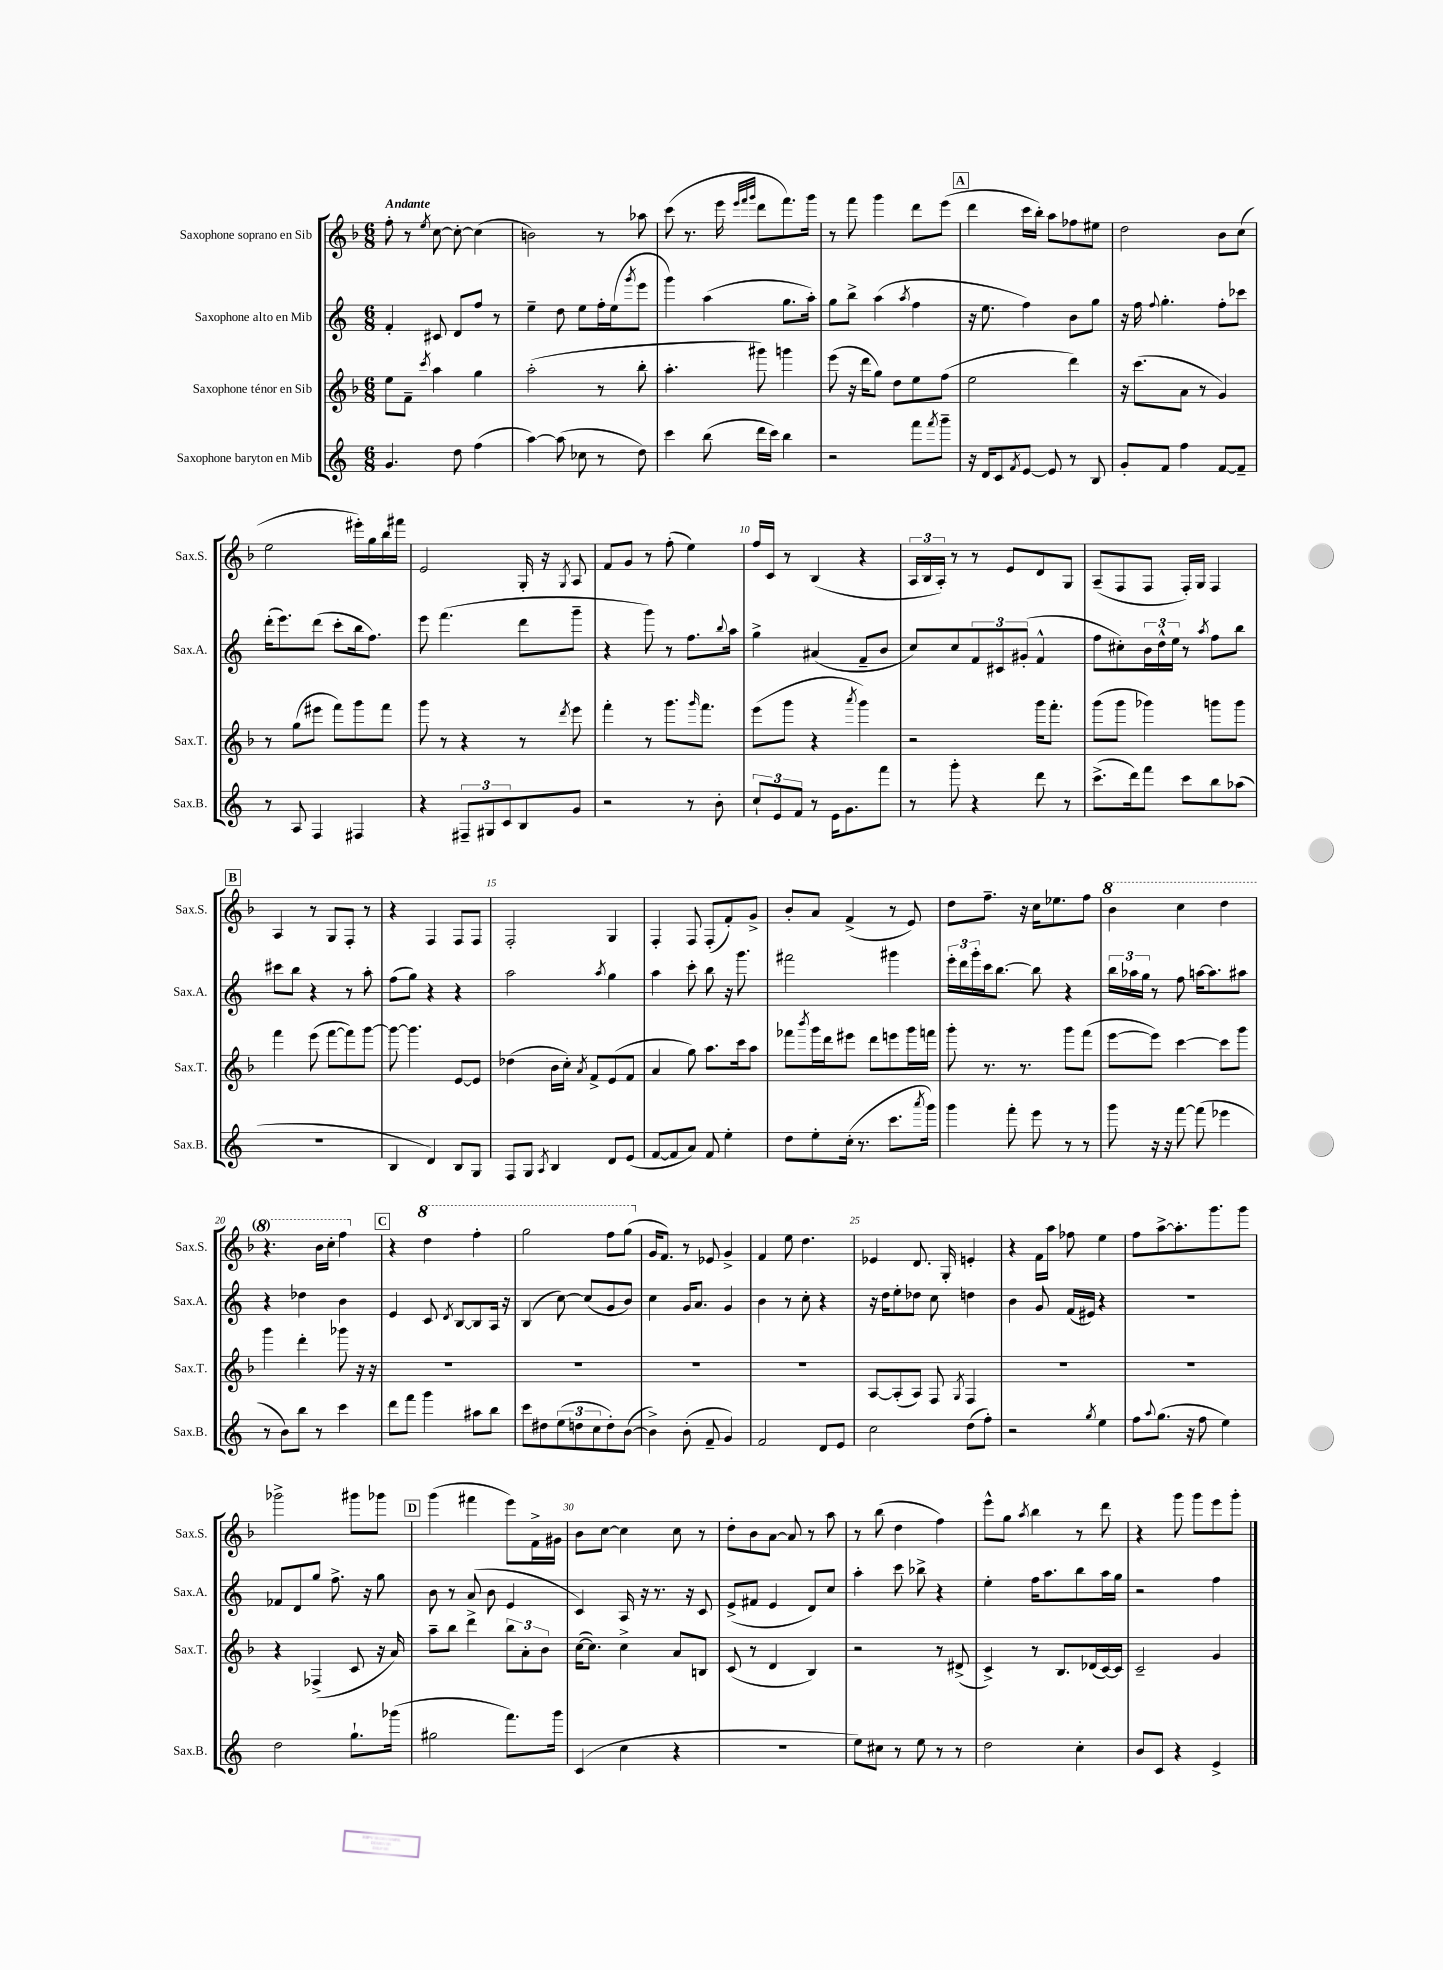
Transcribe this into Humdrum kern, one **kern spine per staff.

**kern	**kern	**kern	**kern
*staff4	*staff3	*staff2	*staff1
*clefG2	*clefG2	*clefG2	*clefG2
*k[]	*k[b-]	*k[]	*k[b-]
*M6/8	*M6/8	*M6/8	*M6/8
4.g	8ee	4f'	8ff'
.	8f~	.	8r
.	8qccc	.	8qee
.	4aa	8c#	[8cc
8dd	.	8d	8cc'_
(4ff	4gg	8ff	(4cc]
.	.	8r	.
=	=	=	=
[4aa)	(2aa'	4ee~	2b)
(8aa]	.	8dd	.
8cc-	.	8ee	.
8r	8r	16ff'	8r
.	.	(16ee	.
.	.	8qggg	.
8dd)	8bb-'	8eee	8aa-
=	=	=	=
4ccc	4.aa'	4ggg)	(8ccc
.	.	.	8.r
(8bb	.	(4aa	.
.	.	.	16eee
.	.	.	32qqeee
.	.	.	32qqfff
.	.	.	32qqggg
16ddd	8ggg#)	.	8ddd
16ccc)	.	.	.
4bb	4ggg	8.gg	8.fff)
.	.	16aa')	16ggg
=	=	=	=
2r	(8eee	8gg	8r
.	16r	8bb^	8fff
.	16ddd	.	.
.	8gg)	(4aa	4ggg
.	8dd	.	.
.	.	8qaa	.
8fff	8ee	4ff	8ddd
8qfff	.	.	.
8ggg~	(8ff	.	(8eee
=	=	=	=
16r	2ee	16r	4ddd
16d	.	8.ee	.
8c	.	.	.
8qf	.	.	.
[8e	.	4ff)	16ccc
.	.	.	16bb-')
8e]	.	.	8aa
8r	4ddd)	8b	8ff-
8B	.	8gg	8ee#
=	=	=	=
8g'	16r	16r	2dd
.	(8.ccc	16ff	.
.	.	8qqff	.
8f	.	4.gg'	.
4ff	8a	.	.
.	8r	.	.
[8f	4g)	8ff'	8b-
8f~]	.	8ccc-	(8cc
=	=	=	=
8r	8r	(16ddd'	2ee
.	.	8.eee)	.
8A	(8gg	.	.
4F	8eee#	(8ddd	.
.	8fff)	8ccc'	.
4F#	8ggg	16bb	16eee#')
.	.	8.ff)	16gg
.	8fff	.	16bb-
.	.	.	16fff#
=	=	=	=
4r	8ggg	8eee	2e
.	8r	(4.fff	.
12F#~	4r	.	.
12G#	.	.	.
12c	.	.	.
8B	8r	8ddd	16G'
.	.	.	16r
.	8qddd	.	8qG
8g	8eee	8ggg~	8A
=	=	=	=
2r	4fff'	4r	8f
.	.	.	8g
.	8r	8ggg)	8r
.	8.ggg	8r	(8ff'
8r	.	8.ff	4ee)
.	16qqggg	.	.
.	8.fff	.	.
8b'	.	.	.
.	.	8qqbb	.
.	.	16aa	.
=	=	=	=
12cc`	(8eee	4gg^	16ff
.	.	.	16c
12e	.	.	.
.	8ggg	.	8r
12f	.	.	.
8r	4r	(4a#	(4B-
16e	.	.	.
8.g	.	.	.
.	8qaaa	.	.
.	4ggg)	8f~	4r
8fff	.	8b	.
=	=	=	=
8r	2r	8cc)	24A
.	.	.	24B-
.	.	.	24A')
8ggg'	.	8cc	8r
4r	.	12f	8r
.	.	12c#	.
.	.	.	8e
.	.	(12g#'	.
8ddd	16ggg	4f^^	8d
.	8.fff'	.	.
8r	.	.	8G
=	=	=	=
(8.ccc^	(8ggg	8ff	(8A~
.	8ggg	8cc#')	8F
16ddd)	.	.	.
8fff	4ggg-)	24b	8F
.	.	24dd^^	.
.	.	24ee	.
8ccc	.	8r	16F')
.	.	.	16G
.	.	8qaa	.
8bb	8ggg	8ff	4F
(8aa-	8ggg	8bb	.
=	=	=	=
2.r	4fff	8ccc#	4A
.	.	8bb	.
.	(8eee	4r	8r
.	[8fff	.	8G
.	8fff])	8r	8F'
.	[8ggg	8aa'	8r
=	=	=	=
4B	8ggg_	(8ff	4r
.	4.ggg]	8gg)	.
4d)	.	4r	4F
8B	[8e	4r	8F
8G	8e]	.	8F
=	=	=	=
8F	(4dd-	2aa	2F'
8G	.	.	.
8qA	.	.	.
4B	16b-	.	.
.	16cc')	.	.
.	8qa	.	.
.	8f^	.	.
.	.	8qaa	.
8d	(8e	4gg	4G
(8e	8f	.	.
=	=	=	=
[8f	4a	4aa	4F'
8f]	.	.	.
8a)	8gg)	8ccc'	8F
8f	8.aa	8bb	(8F'
4ee'	.	16r	8f')
.	16ccc	8.ggg	.
.	8aa	.	8g^
=	=	=	=
8dd	8fff-	2fff#	8b-'
.	8qbbb-	.	.
8ee'	16ggg	.	8a
.	16ddd	.	.
(16cc'	8eee#	.	(4f^
8.r	.	.	.
.	8ddd	.	.
8.ccc	8eee	4ggg#	8r
.	16ggg	.	8e)
8qaaa	.	.	.
16ggg)	16fff	.	.
=	=	=	=
4ggg	8ggg'	24eee'	8dd
.	.	24ddd	.
.	.	24ggg'	.
.	8.r	16ccc	8.ff~
.	.	[8.bb	.
8fff'	.	.	.
.	8.r	.	16r
8eee	.	8bb]	16cc
.	.	.	8.ee-
8r	8ggg	4r	.
8r	(8fff	.	8ff
=	=	=	=
8ggg	[8eee	24bb	4bb-
.	.	24aa-	.
.	.	24gg	.
16r	8eee])	8r	.
16r	.	.	.
[8fff	[4ccc	8ff	4ccc
(8fff]	.	[16aa	.
.	.	8.aa]	.
4eee-	8ccc]	.	4ddd
.	8ggg	8aa#	.
=	=	=	=
8r	4ggg	4r	4.r
8b)	.	.	.
8bb	4ddd'	4dd-	.
8r	.	.	16bb-
.	.	.	16ccc'
4ccc	8ggg-	4b	4fff
.	16r	.	.
.	16r	.	.
=	=	=	=
8ddd	2.r	4e	4r
8fff	.	.	.
4ggg	.	8c	4ddd
.	.	8qd	.
.	.	[8B	.
8aa#	.	8B]	4fff'
8bb	.	16A	.
.	.	16r	.
=	=	=	=
8ccc	2.r	(4B	2ggg
8dd#	.	.	.
(12ee	.	[8cc)	.
12dd	.	.	.
.	.	(8cc]	.
12cc	.	.	.
8dd')	.	8g	8fff
([8b	.	8b)	(8ggg
=	=	=	=
4b^])	2.r	4cc	16g
.	.	.	8.f)
(8b'	.	16g	8r
.	.	8.a	.
8f~	.	.	8e-
4g)	.	4g	4g^
=	=	=	=
2f	2.r	4b	4f
.	.	8r	8ee
.	.	8cc'	4.dd
8d	.	4r	.
8e	.	.	.
=	=	=	=
2cc	[8A	16r	4e-
.	.	16dd	.
.	(8A']	8ee'	.
.	8A)	8dd-	8.d
.	8F	8cc	.
.	.	.	16G'
.	8qG	.	.
(8dd	4F	4dd	4e'
8ff')	.	.	.
=	=	=	=
2r	2.r	4b	4r
.	.	8g	16f
.	.	.	16aa
.	.	(16f	8ff-
.	.	16e#)	.
8qgg	.	.	.
4ee	.	4r	4ee
=	=	=	=
8ff	2.r	2.r	8ff
8qqaa	.	.	.
(8.gg	.	.	[8aa^
.	.	.	8.aa']
16r	.	.	.
8ff	.	.	.
.	.	.	8.ggg
4ee)	.	.	.
.	.	.	8ggg
=	=	=	=
2dd	4r	8f-	2ggg-^
.	.	8d	.
.	(4F-^	8gg	.
.	.	8.ff^	.
8.gg`	8c	.	8ggg#
.	.	16r	.
.	16r	8gg	8ggg-
(16ggg-	16a)	.	.
=	=	=	=
2gg#	8aa~	8b	(4ggg
.	8bb-	8r	.
.	4ddd^	(8a	4fff#
.	.	8b	.
8.fff)	12bb-	4e	8eee)
.	12a'	.	.
.	.	.	16f^
.	12b-	.	.
16ggg	.	.	16g#
=	=	=	=
(4c	([16cc	4c)	8b-
.	8.cc])	.	.
.	.	.	[8cc
4cc	4cc^	16A	4cc]
.	.	16r	.
.	.	8.r	.
4r	8a	.	8cc
.	.	16r	.
.	8B	8c	8r
=	=	=	=
2.r	(8c	(8e^	8dd'
.	8r	8f#	8b-
.	4d	4e	[8a
.	.	.	8a]
.	4B-)	8d)	8r
.	.	8cc	8aa
=	=	=	=
8ee)	2r	4aa'	8r
8cc#	.	.	(8bb-
8r	.	8ccc	4dd
8ee	.	8bb-^	.
8r	8r	4r	4ff)
8r	(8d#^	.	.
=	=	=	=
2dd	4c^)	4ee'	8eee^^
.	.	.	8gg
.	.	.	8qaa
.	8r	16ff	4bb-
.	.	8.aa	.
.	8.B-	.	.
4cc'	.	8bb	8r
.	(16d-	.	.
.	[16c)	16aa	8ddd
.	16c]	16gg	.
=	=	=	=
8b	2c~	2r	4r
8c	.	.	.
4r	.	.	8ggg
.	.	.	8ggg
4e^	4g	4ff	8eee
.	.	.	8ggg'
==	==	==	==
*-	*-	*-	*-
